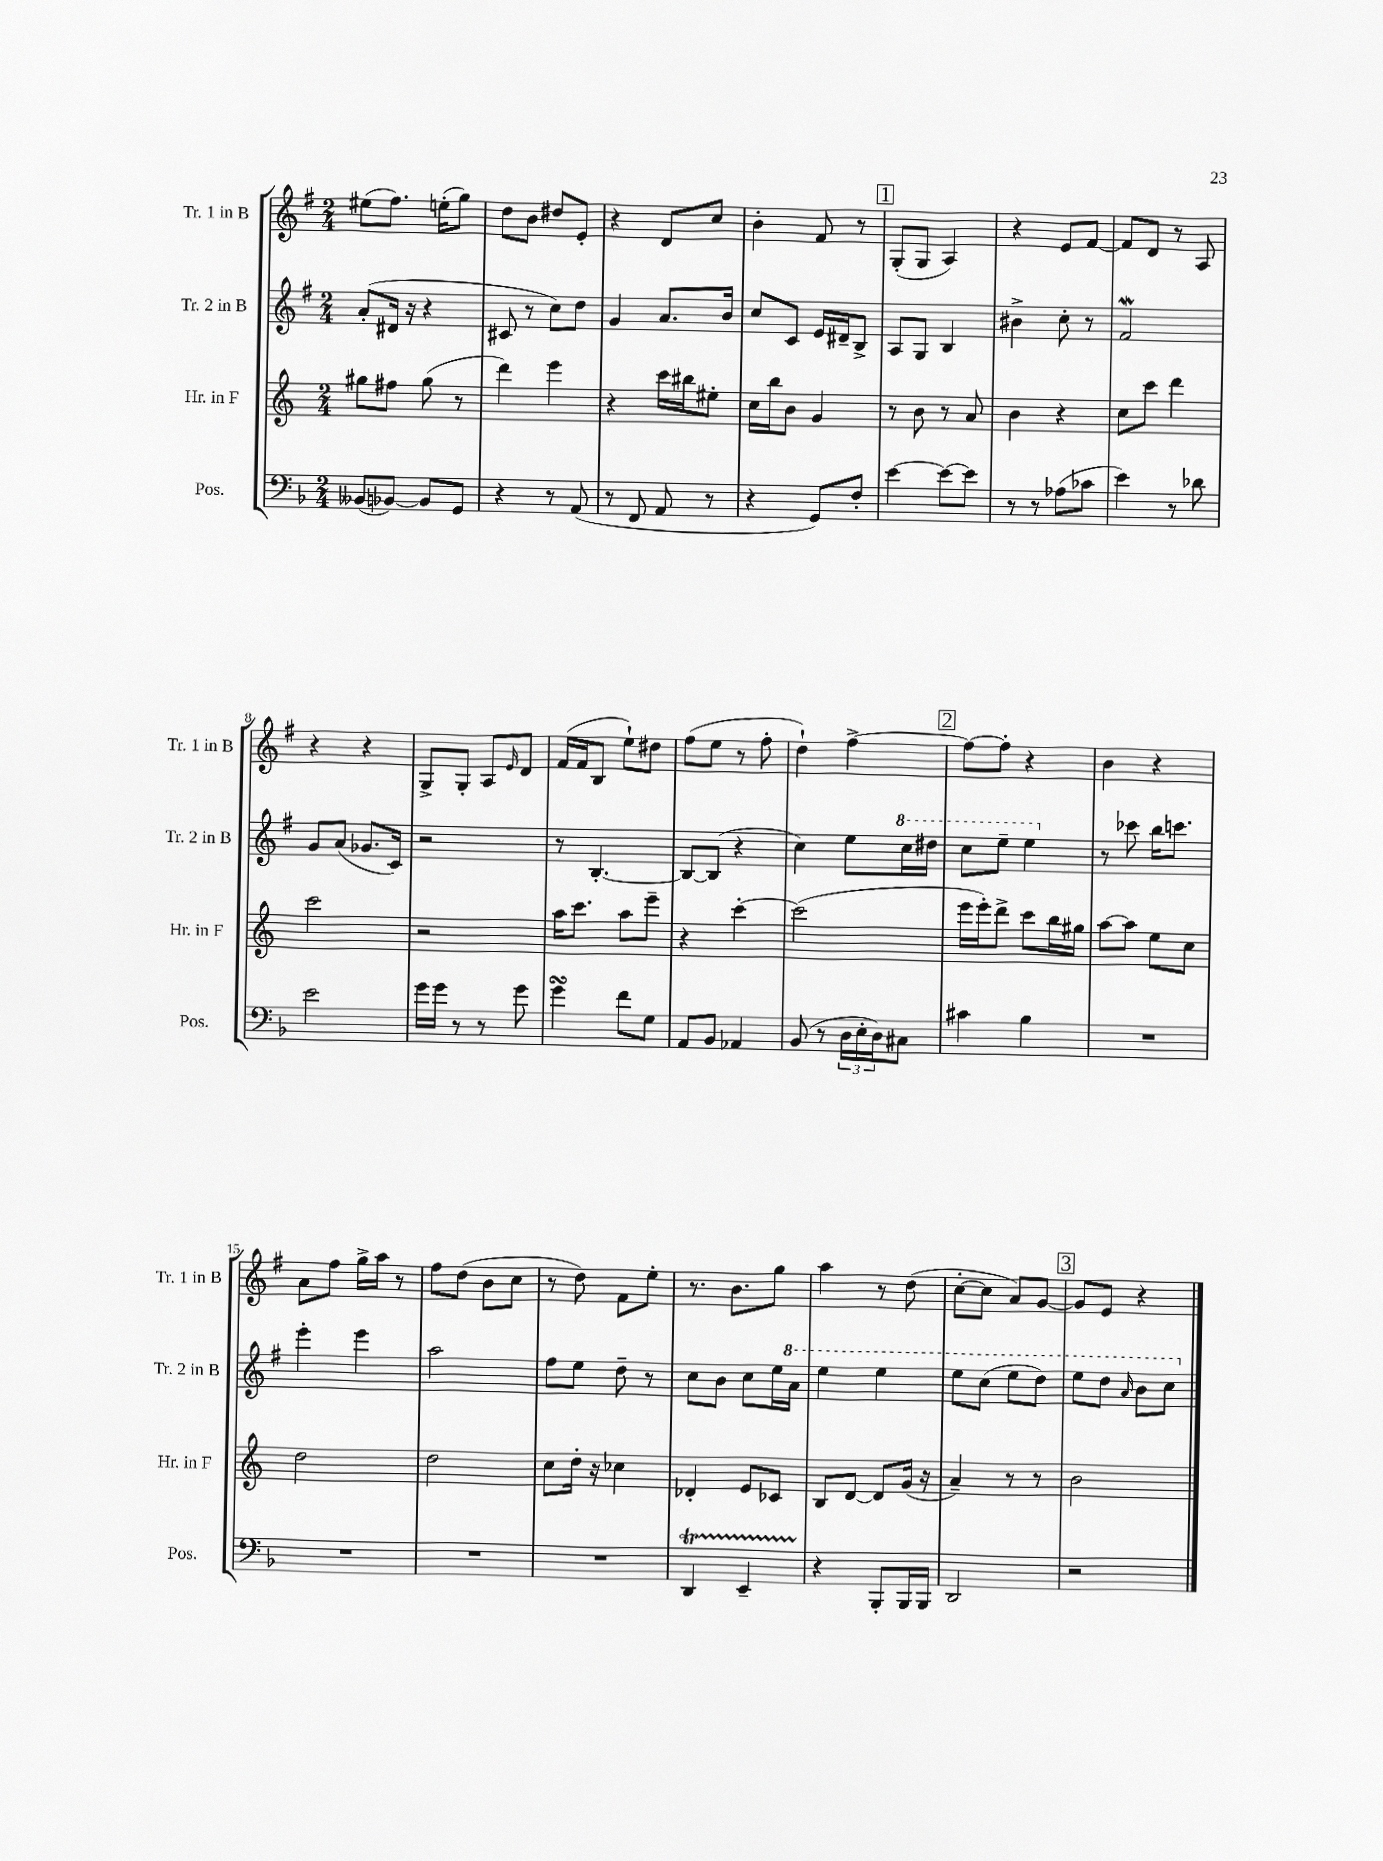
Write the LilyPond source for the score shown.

<<
\new StaffGroup <<
\new Staff = "s0" \with { instrumentName = "Tr. 1 in B" shortInstrumentName = "Tr. 1 in B" } {
    \clef treble \key g \major \numericTimeSignature \time 2/4
    eis''8( fis''8.) e''16-.( g''8) |
    d''8 b'8 dis''8 e'8-. |
    r4 d'8 c''8 |
    b'4-. fis'8 r8 |
    \mark \markup { \box "1" } g8-.( g8 a4) |
    r4 e'8 fis'8~ |
    fis'8 d'8 r8 a8 |
    r4 r4 |
    g8-> g8-. a8 \grace { e'16 } d'8 |
    fis'16( fis'16 b8 e''8-!) dis''8 |
    fis''8( e''8 r8 fis''8-. |
    d''4-!) fis''4~-> |
    \mark \markup { \box "2" } fis''8~ fis''8-. r4 |
    b'4 r4 |
    a'8 fis''8 g''16-> a''16 r8 |
    fis''8 d''8( b'8 c''8 |
    r8 d''8) fis'8 e''8-. |
    r8. b'8. g''8 |
    a''4 r8 d''8( |
    c''8~-. c''8 a'8) g'8~ |
    \mark \markup { \box "3" } g'8 e'8 r4 \bar "|." |
}
\new Staff = "s1" \with { instrumentName = "Tr. 2 in B" shortInstrumentName = "Tr. 2 in B" } {
    \clef treble \key g \major \numericTimeSignature \time 2/4
    a'8-.( dis'16 r16 r4 |
    cis'8 r8 c''8) d''8 |
    g'4 a'8. b'16 |
    c''8 c'8 e'16 dis'16-- b8-> |
    \mark \markup { \box "1" } a8 g8 b4 |
    bis'4-> c''8-. r8 |
    fis'2\mordent |
    g'8 a'8( ges'8. c'16) |
    r2 |
    r8 b4.~-. |
    b8~ b8( r4 |
    c''4) e''8 \ottava #1 c'''16 dis'''16 |
    \mark \markup { \box "2" } c'''8 e'''8-- e'''4 \ottava #0 |
    r8 ces'''8 b''16 c'''8. |
    e'''4-. e'''4 |
    a''2 |
    fis''8 e''8 d''8-- r8 |
    c''8 b'8 c''8 e''16 \ottava #1 a''16 |
    e'''4 e'''4 |
    e'''8 c'''8( e'''8 d'''8) |
    \mark \markup { \box "3" } e'''8 d'''8 \grace { a''16 } b''8 c'''8 \ottava #0 \bar "|." |
}
\new Staff = "s2" \with { instrumentName = "Hr. in F" shortInstrumentName = "Hr. in F" } {
    \clef treble \key c \major \numericTimeSignature \time 2/4
    gis''8 fis''8 gis''8( r8 |
    d'''4) e'''4 |
    r4 c'''16 bis''16 eis''8-. |
    c''16 b''16 b'8 g'4 |
    \mark \markup { \box "1" } r8 b'8 r8 a'8 |
    b'4 r4 |
    c''8 c'''8 d'''4 |
    c'''2 |
    r2 |
    a''16 c'''8. a''8 e'''8-- |
    r4 c'''4~-. |
    c'''2( |
    \mark \markup { \box "2" } e'''16 e'''16-.) d'''8-> c'''8 b''16 gis''16 |
    a''8~ a''8 e''8 c''8 |
    d''2 |
    d''2 |
    c''8 d''16-. r16 ces''4 |
    des'4-. e'8 ces'8 |
    b8 d'8~ d'8 g'16( r16 |
    a'4--) r8 r8 |
    \mark \markup { \box "3" } b'2 \bar "|." |
}
\new Staff = "s3" \with { instrumentName = "Pos." shortInstrumentName = "Pos." } {
    \clef bass \key f \major \numericTimeSignature \time 2/4
    beses,8( bes,8~) bes,8 g,8 |
    r4 r8 a,8( |
    r8 f,8 a,8 r8 |
    r4 g,8) f8-. |
    \mark \markup { \box "1" } e'4~ e'8~ e'8 |
    r8 r8 aes8( ces'8 |
    e'4) r8 des'8 |
    e'2 |
    g'16 g'16 r8 r8 g'8 |
    g'4\turn f'8 g8 |
    a,8 bes,8 aes,4 |
    bes,8( r8 \tuplet 3/2 { d16 e16-. d16) } cis8 |
    \mark \markup { \box "2" } cis'4 bes4 |
    R2 |
    R2 |
    R2 |
    R2 |
    d,4\startTrillSpan e,4-- |
    r4\stopTrillSpan bes,,8-. bes,,16 bes,,16 |
    d,2 |
    \mark \markup { \box "3" } r2 \bar "|." |
}
>>
>>
